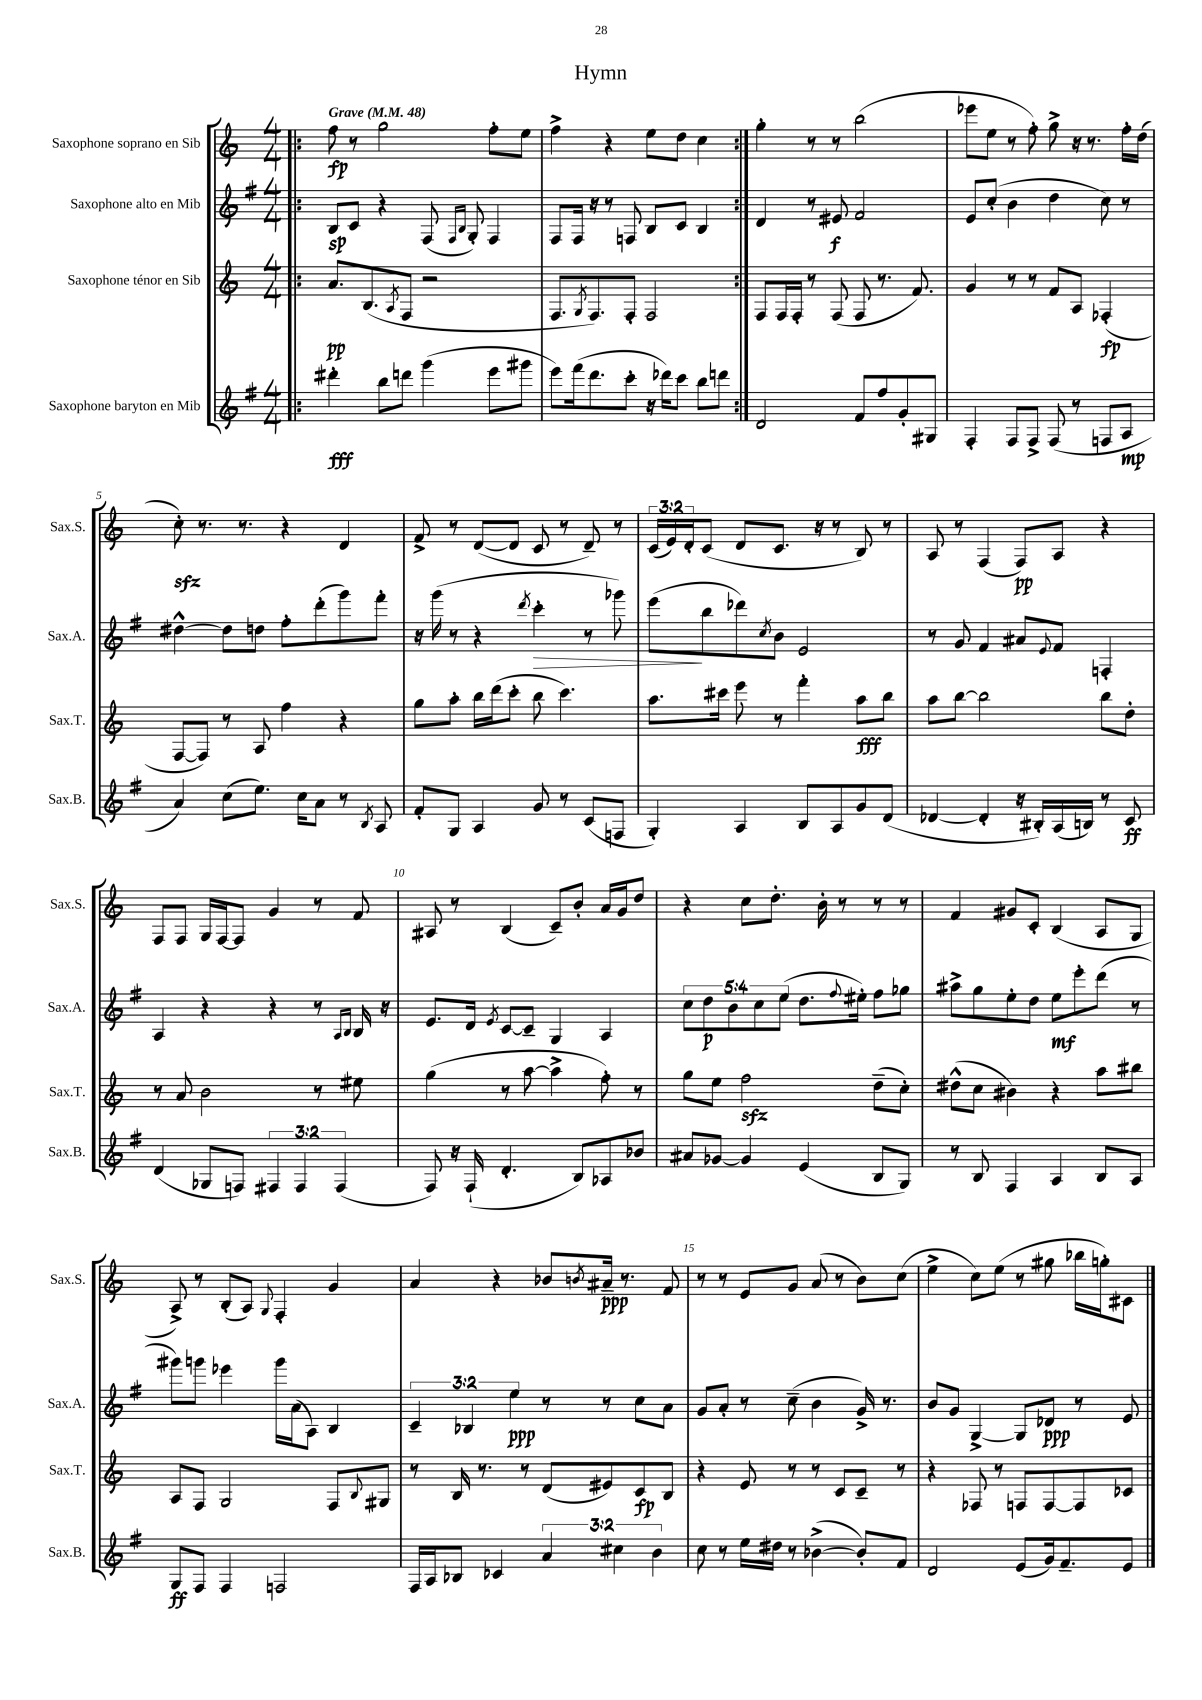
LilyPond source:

\header { title = "Hymn" }
<<
\new StaffGroup <<
\new Staff = "s0" \with { instrumentName = "Saxophone soprano en Sib" shortInstrumentName = "Sax.S." } {
    \clef treble \key c \major \numericTimeSignature \time 4/4 \override Staff.TupletNumber.text = #tuplet-number::calc-fraction-text \tempo "Grave" 4 = 48
    \repeat volta 2 { \bar ".|:" f''8\fp r8 g''2 f''8-. e''8 |
    f''4-> r4 e''8 d''8 c''4 | }
    g''4-. r8 r8 b''2( |
    ees'''8 e''8 r8 f''8-.) g''8-> r16 r8. f''16-. d''16( |
    c''8-.\sfz) r8. r8. r4 d'4 |
    f'8-> r8 d'8~( d'8 c'8 r8 d'8--) r8 |
    \tuplet 3/2 { c'16( e'16) d'16-. } c'8( d'8 c'8. r16 r8 b8) r8 |
    a8 r8 f4( f8\pp) a8 r4 |
    f8 f8 g16 f16~ f8 g'4 r8 f'8 |
    ais8 r8 b4( c'8--) b'8-. a'16 g'16 d''8 |
    r4 c''8 d''8.-. b'16-. r8 r8 r8 |
    f'4 gis'8 c'8-. b4( a8 g8 |
    a8->) r8 b8-.( a8) \appoggiatura { g8 } f4-. g'4 |
    a'4 r4 bes'8 \acciaccatura { b'8 } ais'16--\ppp r8. f'8 |
    r8 r8 e'8 g'8 a'8( r8 b'8) c''8( |
    e''4-> c''8) e''8( r8 gis''8 bes''16 g''16-.) cis'8 \bar "|." |
}
\new Staff = "s1" \with { instrumentName = "Saxophone alto en Mib" shortInstrumentName = "Sax.A." } {
    \clef treble \key g \major \numericTimeSignature \time 4/4 \override Staff.TupletNumber.text = #tuplet-number::calc-fraction-text
    \repeat volta 2 { \bar ".|:" b8\sp c'8 r4 fis8( \grace { fis16 b16 } g8-.) fis4 |
    fis8 fis16 r16 r8 f8 b8 c'8 b4 | }
    d'4 r8 eis'8\f fis'2 |
    e'8 c''8-.( b'4 d''4 c''8) r8 |
    dis''4~-^ dis''8 d''8 fis''8-. d'''8-.( g'''8) fis'''8-. |
    r16 g'''16( r8 r4 \acciaccatura { d'''8 } c'''4-.\> r8 ges'''8) |
    e'''8\!( b''8 des'''8) \acciaccatura { c''8 } b'8 e'2 |
    r8 g'8 fis'4 ais'8 \appoggiatura { e'8 } fis'8 f4-. |
    a4 r4 r4 r8 \grace { a16 b16 } b16 r16 |
    e'8. d'16 \acciaccatura { e'8 } c'8~ c'8-- g4 a4 |
    \tuplet 5/4 { c''8 d''8\p b'8 c''8 e''8( } d''8. \appoggiatura { fis''8 } eis''16-.) fis''8 ges''8 |
    ais''8-> g''8 e''8-. d''8 e''8\mf e'''8-. d'''8( r8 |
    gis'''8) g'''8 ees'''4 g'''16 a'16( a8) b4 |
    \tuplet 3/2 { c'4-- bes4 e''4\ppp } r8 r8 c''8 a'8 |
    g'8 a'8-. r8 c''8--( b'4 g'16->) r8. |
    b'8 g'8 g4~-> g8 des'8\ppp r8 e'8 \bar "|." |
}
\new Staff = "s2" \with { instrumentName = "Saxophone ténor en Sib" shortInstrumentName = "Sax.T." } {
    \clef treble \key c \major \numericTimeSignature \time 4/4
    \repeat volta 2 { \bar ".|:" a'8.\pp b8.( \acciaccatura { a8 } f8 r2 |
    f8. \acciaccatura { g8 } f8.) f8-. f2 | }
    f8 f16 f16-. r8 f8( f8 r8. f'8.) |
    g'4 r8 r8 f'8 a8 fes4-.\fp( |
    f8~ f8) r8 a8 f''4 r4 |
    g''8 a''8-. b''16 d'''16( c'''8-. b''8 c'''4.) |
    a''8. cis'''16 e'''8 r8 f'''4-. a''8\fff b''8 |
    a''8 b''8~ b''2 b''8 d''8-. |
    r8 a'8 b'2 r8 eis''8 |
    g''4( r8 a''8~ a''4-> f''8-.) r8 |
    g''8 e''8 f''2\sfz d''8--( c''8-.) |
    dis''8-^( c''8 bis'4) r4 a''8 bis''8 |
    a8 f8 g2 f8 \appoggiatura { b8 } gis8 |
    r8 b16 r8. r8 d'8( eis'8) c'8\fp b8 |
    r4 e'8 r8 r8 c'8 c'8-- r8 |
    r4 fes8 r8 f8 f8~ f8 ces'8 \bar "|." |
}
\new Staff = "s3" \with { instrumentName = "Saxophone baryton en Mib" shortInstrumentName = "Sax.B." } {
    \clef treble \key g \major \numericTimeSignature \time 4/4 \override Staff.TupletNumber.text = #tuplet-number::calc-fraction-text
    \repeat volta 2 { \bar ".|:" dis'''4-.\fff b''8 d'''8 g'''4( e'''8 gis'''8 |
    e'''8) fis'''16( d'''8. c'''8-. r16 des'''16) c'''8 b''8 d'''8 | }
    d'2 fis'8 fis''8 g'8-. gis8 |
    fis4-. fis8 fis8-> fis8( r8 f8 a8\mp |
    a'4) c''8( e''8.) c''16 a'8 r8 \acciaccatura { b8 } a8 |
    fis'8-. g8 a4 g'8 r8 c'8( f8 |
    g4-.) a4 b8 a8 g'8 d'8( |
    des'4~ des'4-. r16 bis16-.) a16( b16) r8 c'8\ff |
    d'4( ges8 f8) \tuplet 3/2 { fis4 fis4 fis4( } |
    fis8) r16 fis16-!( d'4.-. b8) aes8 bes'8 |
    ais'8 ges'8~ ges'4 e'4( b8 g8) |
    r8 b8 fis4 a4 b8 a8 |
    g8\ff fis8 fis4 f2 |
    fis16 a16 bes8 ces'4 \tuplet 3/2 { a'4 cis''4 b'4 } |
    c''8 r8 e''16 dis''16 r8 bes'4~->( bes'8-.) fis'8 |
    d'2 e'8( g'16) fis'8.-- e'8 \bar "|." |
}
>>
>>
\layout { \context { \Score \override BarNumber.break-visibility = ##(#f #t #t) barNumberVisibility = #(every-nth-bar-number-visible 5) } }
